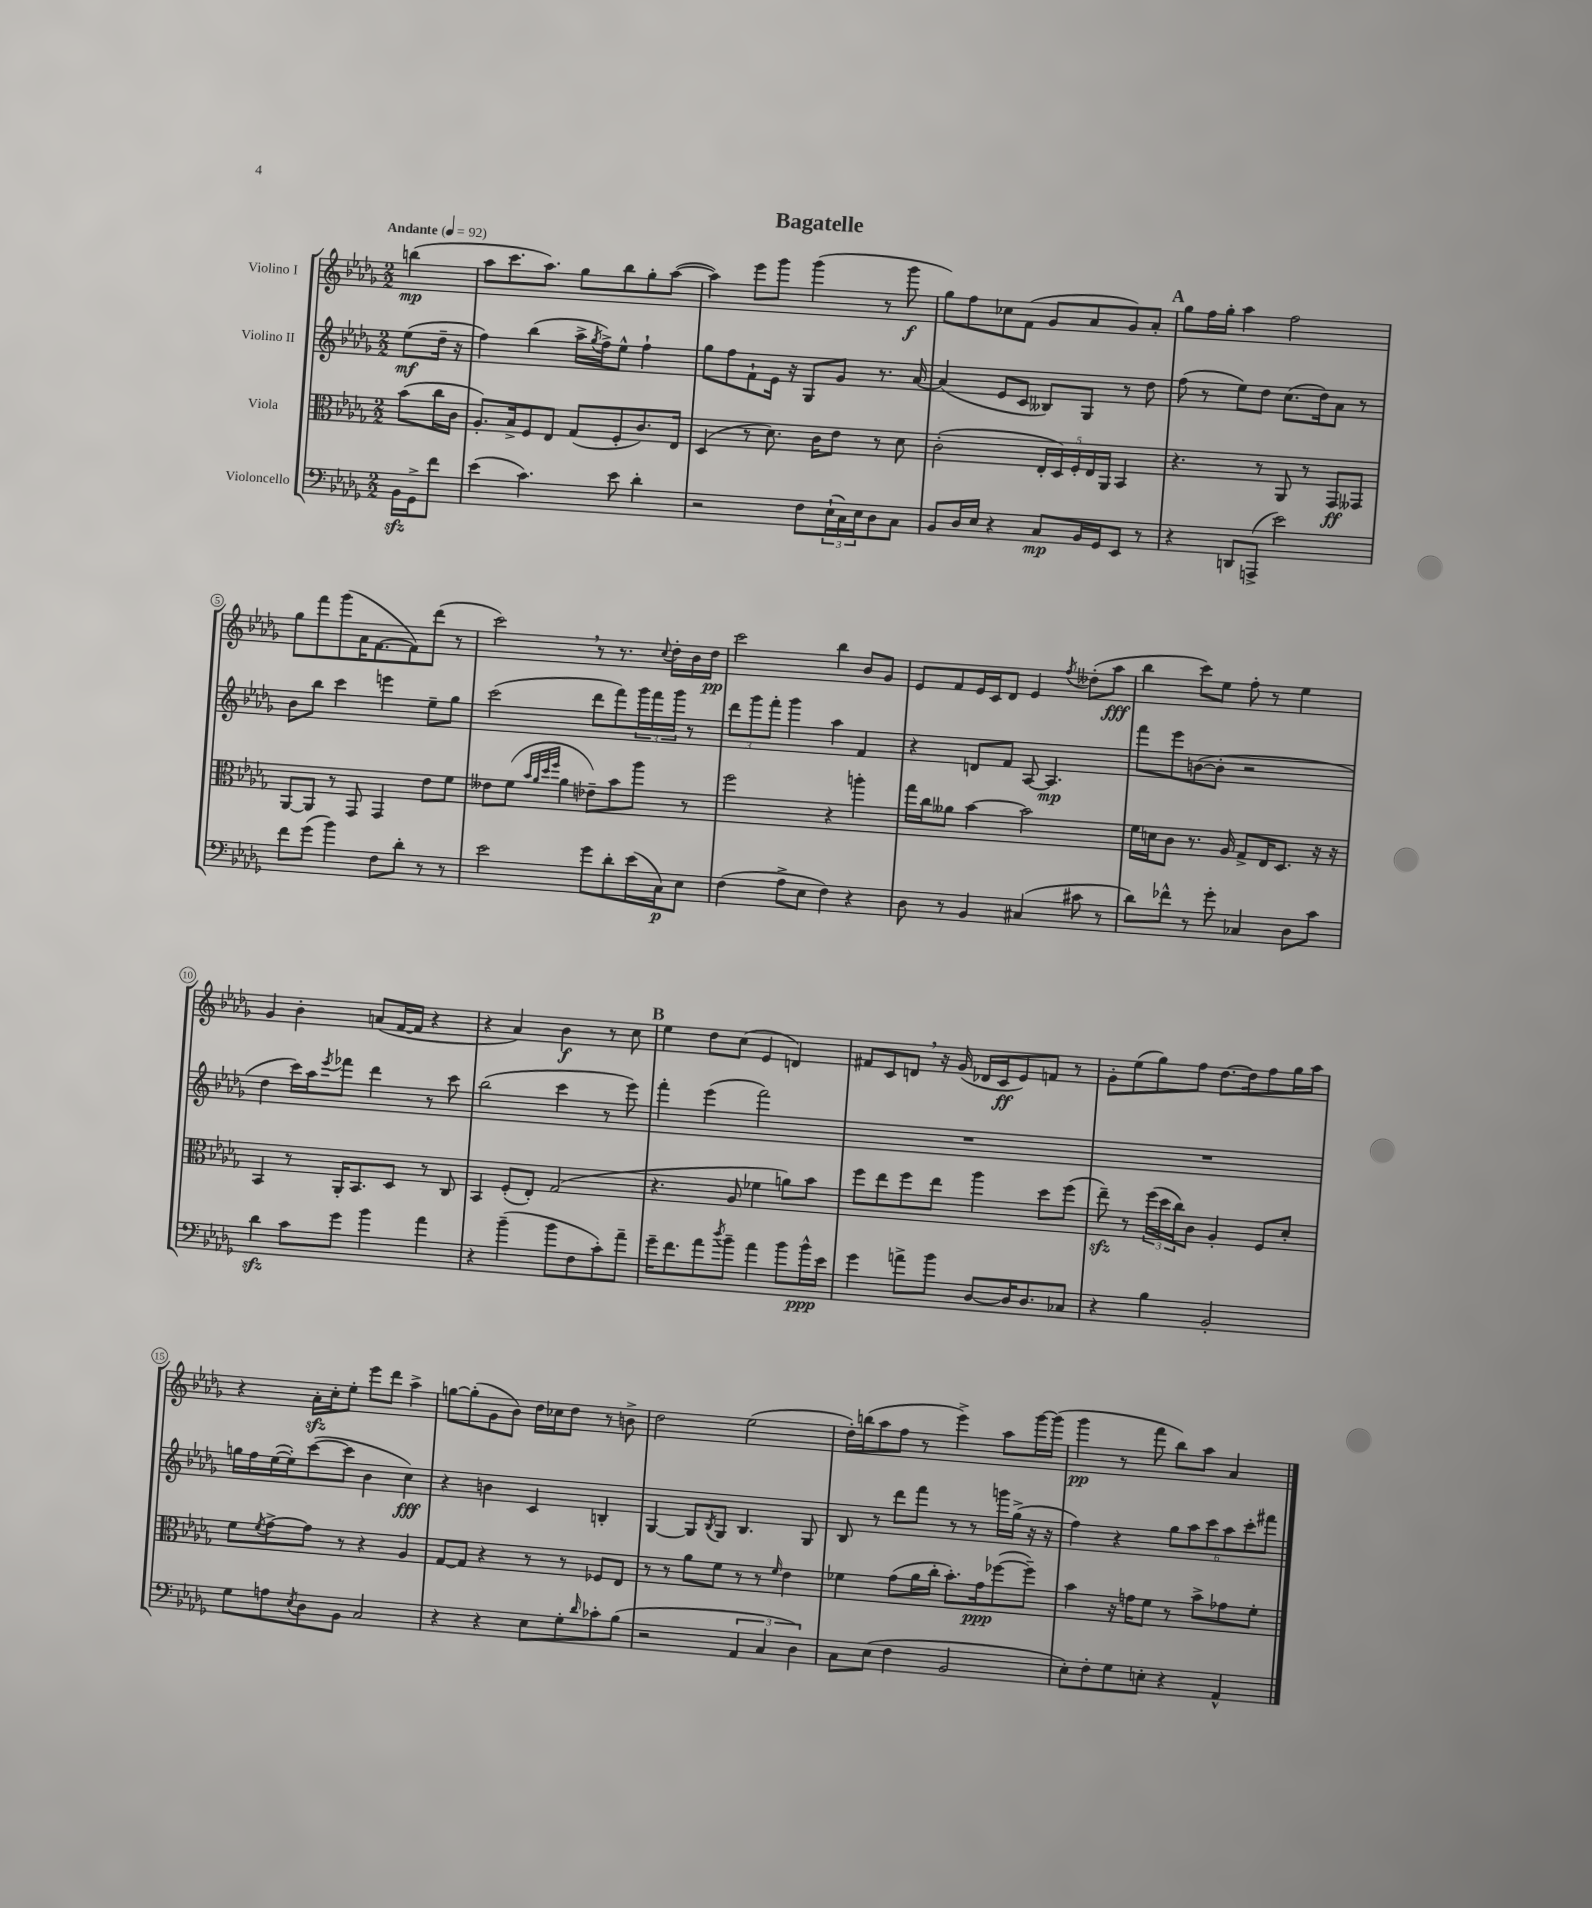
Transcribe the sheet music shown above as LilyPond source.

\header { title = "Bagatelle" }
<<
\new StaffGroup <<
\new Staff = "s0" \with { instrumentName = "Violino I" } {
    \clef treble \key des \major \numericTimeSignature \time 2/2 \partial 4 \tempo "Andante" 4 = 92
    b''4\mp( |
    aes''8 c'''8. aes''8.) ges''8 bes''8 ges''8-. aes''8~( |
    aes''4) ees'''8 ges'''8 ges'''4( r8 ges'''8\f |
    ges''8) f''8 ces''8 f'8( ges'8 aes'8 ges'8) aes'8-. |
    \mark \markup { \bold "A" } ges''8 f''16 ges''16-. aes''4 f''2 |
    ges''8 f'''8 ges'''8( aes'16 f'8.~ f'8) des'''8( r8 |
    c'''2) \breathe r8 r8. \appoggiatura { c''8 } des''16-. bes'16 des''16\pp |
    c'''2 bes''4 bes'8 ges'8 |
    ees'8 f'8 ees'16 c'16 des'8 ees'4 \acciaccatura { f''8 } deses''8-.( aes''8\fff |
    bes''4 c'''8) ees''8 f''8-. r8 ees''4 |
    ges'4 bes'4-. a'8( f'16~ f'16 r4 |
    r4 aes'4) bes'4\f r8 c''8 |
    \mark \markup { \bold "B" } ees''4 des''8 c''8( ees'4 d'4) |
    fis'8 c'8 d'8 \breathe r16 ges'16( des'16 c'16\ff ees'8) f'8 r8 |
    ges'8-. ees''8( ges''8) f''8 des''8.~ des''16 f''8 ges''16 aes''16 |
    r4 aes'16-.\sfz c''16-. ees''8-. ees'''8 des'''8 aes''4-> |
    g''8~ g''8-.( ges'8 bes'8) des''16 ces''16 des''8 r8 b'8-> |
    des''2 ees''2( |
    des''16-.) b''16( aes''8 f''8 r8 ees'''4->) aes''8 ges'''16~ ges'''16( |
    ges'''4\pp r8 f'''8 bes''8) aes''8 aes'4 \bar "|." |
}
\new Staff = "s1" \with { instrumentName = "Violino II" } {
    \clef treble \key des \major \numericTimeSignature \time 2/2 \partial 4
    ees''8\mf( des''16-- r16 |
    f''4) bes''4( aes''16-> \acciaccatura { ges''8 } f''16->) ees''8-^ f''4-! |
    ges''8 f''8 f'8-! ees'16 r16 ges8 ges'8 r8. aes'16~ |
    aes'4( ees'8 c'8 beses8) ges8 r8 des''8 |
    \mark \markup { \bold "A" } f''8( r8 ees''8) des''8 c''8.( des''16) aes'8 r8 |
    bes'8 bes''8 c'''4 e'''4 ees''8-- ges''8 |
    c'''2( des'''8 f'''8) \tuplet 3/2 { ges'''16 f'''16 ges'''16 } r8 |
    \tuplet 3/2 { des'''8 ges'''8 f'''8-. } ges'''4 aes''4 f'4 |
    r4 d'8 f'8 aes8~ aes4.\mp |
    f'''8 ees'''8 b'8~( b'8-. r2 |
    des''4 c'''16) aes''16 \acciaccatura { ees'''8 } fes'''8 des'''4 r8 c'''8 |
    bes''2( c'''4 r8 ees'''8) |
    \mark \markup { \bold "B" } f'''4-. ees'''4( f'''2) |
    R1 |
    R1 |
    g''16 f''16 ees''16~( ees''16-.) c'''8~( c'''8 bes'4 c''4\fff) |
    r4 b'4 c'4 b4-. |
    ges4~ ges8 \acciaccatura { bes8 } ges8 bes4. ges8 |
    bes8 r8 des'''8 f'''8 r8 r8 g'''16 ges''16->( r16 r16 |
    f''4) r4 \tuplet 6/4 { ges''8 aes''8 c'''8 aes''8 c'''8-. fis'''8 } \bar "|." |
}
\new Staff = "s2" \with { instrumentName = "Viola" } {
    \clef alto \key des \major \numericTimeSignature \time 2/2 \partial 4
    bes'8( c''16 c'16 |
    aes8.-.) bes16-> f8 ees8 ges8( f8-. c'8.) ees16 |
    des4( r8 des'8.) c'16 ees'8 r8 des'8 |
    c'2-.( \tuplet 5/4 { ees16-. des16) f16-. ees16 aes,16 } bes,4 |
    \mark \markup { \bold "A" } r4. r8 aes,8 r8 ges,8\ff geses,8 |
    aes,8~ aes,8 r8 ges,8 ges,4 ees'8 f'8 |
    eeses'8 f'8( \grace { bes'32 aes'32 des''32 f''32 } aes'4 ees'8--) bes'8 aes''8 r8 |
    f''2 r4 a''4-. |
    ges''16 c''16 aeses'8 bes'4~ bes'2 |
    f'16 d'16 c'8 r8. aes16 ges8-> ees16 des8. r16 r16 |
    bes,4 r8 aes,16-. bes,8. des8 r8 c8 |
    bes,4 f8-.( ees8-.) ges2( |
    \mark \markup { \bold "B" } r4. aes8 fes'4 a'8) bes'8 |
    f''8 ees''8 f''8 ees''8 aes''4 des''8 f''8( |
    ees''8--\sfz) r8 \tuplet 3/2 { f''16( des''16 c''16) } c'8 aes4-. f8 des'8-. |
    f'8 \acciaccatura { f'8 } ges'8~-> ges'8 r8 r4 aes4 |
    ges8~ ges8 r4 r8 r8 fes8 ees8 |
    r8 r8 aes'8 f'8 r8 r8 \grace { f'16 } ees'4 |
    fes'4 ges'8( aes'16 c''16-. bes'8.-.) ges'16\ppp fes''8~( fes''8--) |
    bes'4 r16 g'16 f'8 r8 bes'8-> ges'8 f'8-. \bar "|." |
}
\new Staff = "s3" \with { instrumentName = "Violoncello" } {
    \clef bass \key des \major \numericTimeSignature \time 2/2 \partial 4
    bes,16\sfz ges,16-> f'8 |
    ees'4( c'4.) ees'8 des'4-. |
    r2 f8 \tuplet 3/2 { ees16-!( c16) ees16 } des8 c8 |
    bes,8 des16 ees16 r4 c8\mp bes,16 ges,16 ees,8 r8 |
    \mark \markup { \bold "A" } r4 d,8 a,,8->( ees'2) |
    f'8 ges'8( bes'4) f8 des'8-. r8 r8 |
    ees'2 ges'8 des'8-. ees'16( c16\p) ees8 |
    f4( aes8-> ees8 f4) r4 |
    des8 r8 bes,4 cis4( cis'8 r8 |
    des'8) fes'8-^ r8 ges'8-. ces4 des8 c'8 |
    des'4\sfz c'8 ges'8 bes'4 aes'4 |
    r4 bes'4--( bes'8 f8 c'8-.) aes'8-- |
    \mark \markup { \bold "B" } ges'16-- f'8. aes'8 \acciaccatura { des''8 } bes'8-- aes'4 bes'8 bes'16-^\ppp ees'16 |
    ges'4 a'8-> bes'8 des8~ des16 des8. ces8 |
    r4 bes4 bes,2-. |
    ges8 a8 \acciaccatura { ees8 } des8 bes,8 c2 |
    r4 r4 ees8 ges8-. \grace { des'16 } ces'8-. bes8( |
    r2 \tuplet 3/2 { aes,4 c4 des4) } |
    c8 ees8( f4 bes,2 |
    ees8-.) f8-. ges8 e8-. r4 aes,4-^ \bar "|." |
}
>>
>>
\layout { \context { \Score \override BarNumber.stencil = #(make-stencil-circler 0.1 0.3 ly:text-interface::print) } }
